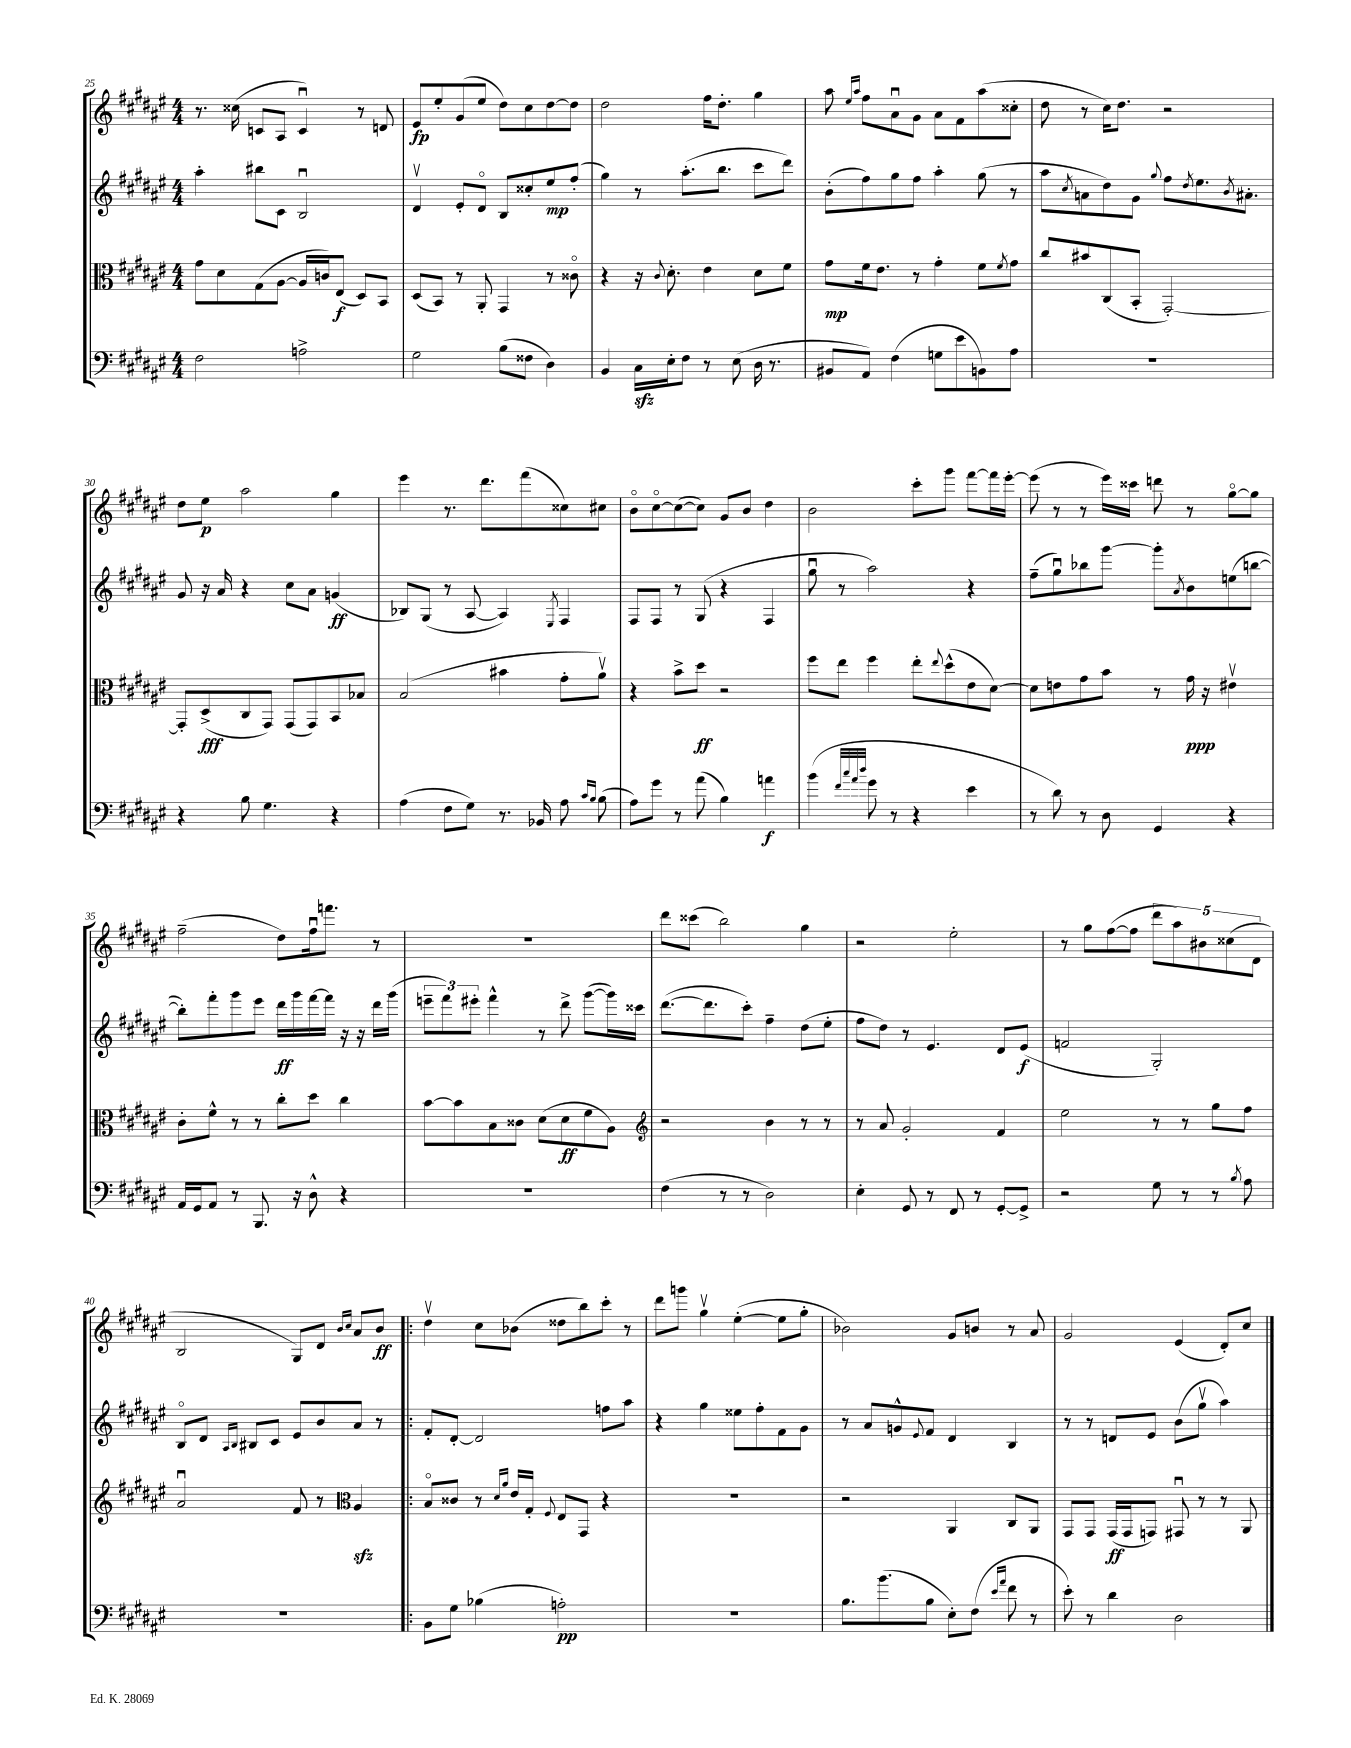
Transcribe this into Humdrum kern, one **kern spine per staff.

**kern	**dynam	**kern	**dynam	**kern	**dynam	**kern	**dynam
*part4	*part4	*part3	*part3	*part2	*part2	*part1	*part1
*staff4	*staff4	*staff3	*staff3	*staff2	*staff2	*staff1	*staff1
*clefF4	*	*clefC3	*	*clefG2	*	*clefG2	*
*k[f#c#g#d#a#e#]	*	*k[f#c#g#d#a#e#]	*	*k[f#c#g#d#a#e#]	*	*k[f#c#g#d#a#e#]	*
*M4/4	*	*M4/4	*	*M4/4	*	*M4/4	*
=25	=25	=25	=25	=25	=25	=25	=25
2F#\	.	8g#\L	.	4aa#'\	.	8.r	.
.	.	8d#\	.	.	.	.	.
.	.	.	.	.	.	(16cc##X\	.
.	.	(8G#\	.	8bb#X\L	.	8cn/L	.
.	.	[8A#\J	.	8c#\J	.	8A#/J	.
2An^\	.	16A#/LL]	.	2Bu/	.	4cu/)	.
.	.	16cn/J)	.	.	.	.	.
.	.	(8E#/J	f	.	.	.	.
.	.	8D#/L)	.	.	.	8r	.
.	.	8BB/J	.	.	.	8dn/	.
=26	=26	=26	=26	=26	=26	=26	=26
2G#\	.	(8D#/L	.	4d#v/	.	8e#/L	fp
.	.	8BB/J)	.	.	.	8ee#'/	.
.	.	8r	.	8e#'/L	.	(8g#/	.
.	.	8AA#'/	.	8d#/J	.	8ee#/J	.
(8B\L	.	4GG#/	.	8B/L	.	8dd#\L)	.
8F##X\J	.	.	.	8cc##X'/	.	8cc#\	.
4D#\)	.	8r	.	8ee#/	mp	[8dd#\	.
.	.	8c##X\	.	(8ff#'/J	.	8dd#\J]	.
=27	=27	=27	=27	=27	=27	=27	=27
4BB/	.	4r	.	4gg#\)	.	2dd#\	.
16C#zz\LL	.	16r	.	8r	.	.	.
.	.	8qqc#/	.	.	.	.	.
16E#'\J	.	8.d#'\	.	.	.	.	.
8F#\J	.	.	.	(8.aa#'\L	.	.	.
8r	.	4e#\	.	.	.	16ff#\KL	.
.	.	.	.	8.bb\J	.	8.dd#'\J	.
(8E#\	.	.	.	.	.	.	.
16D#\	.	8d#\L	.	8ccc#\L	.	4gg#\	.
8.r	.	.	.	.	.	.	.
.	.	8f#\J	.	8ddd#\J)	.	.	.
=28	=28	=28	=28	=28	=28	=28	=28
8BB#X/L	.	8g#\L	mp	(8b'\L	.	8aa#\	.
.	.	.	.	.	.	16qqee#/LL	.
.	.	.	.	.	.	16qqaa#/JJ	.
8AA#/J)	.	16f#\k	.	8ff#\)	.	8ff#\L	.
.	.	8.e#\J	.	.	.	.	.
(4F#\	.	.	.	8gg#\	.	8a#u\	.
.	.	8r	.	8ff#\J	.	8g#\J	.
8Gn\L	.	4g#'\	.	4aa#'\	.	8a#\L	.
8e#\	.	.	.	.	.	8f#\	.
8BBn\)	.	8f#\L	.	(8gg#\	.	(8aa#\	.
.	.	8qf#/	.	.	.	.	.
8A#\J	.	8g#\J	.	8r	.	8cc##X'\J	.
=29	=29	=29	=29	=29	=29	=29	=29
1r	.	8cc#/L	.	8aa#\L	.	8dd#\	.
.	.	.	.	8qcc#/	.	.	.
.	.	8b#X/	.	8an\	.	8r	.
.	.	(8C#/	.	8dd#\)	.	16cc#\KL)	.
.	.	.	.	.	.	8.dd#\J	.
.	.	8BB'/J	.	8g#\J	.	.	.
.	.	.	.	8qqgg#/	.	.	.
.	.	[2GG#'/)	.	8ff#\L	.	2r	.
.	.	.	.	8qdd#/	.	.	.
.	.	.	.	8.ee#\	.	.	.
.	.	.	.	8qb/	.	.	.
.	.	.	.	8.a#X'\J	.	.	.
!!LO:LB:g=z
=30	=30	=30	=30	=30	=30	=30	=30
4r	.	8GG#'/L]	.	8g#/	.	8dd#\L	.
.	.	(8D#^/	fff	16r	.	8ee#\J	p
.	.	.	.	16a#/	.	.	.
8B\	.	8C#/	.	4r	.	2aa#\	.
4.G#\	.	8GG#/J)	.	.	.	.	.
.	.	(8GG#/L	.	8cc#\L	.	.	.
.	.	8GG#/)	.	8a#\J	.	.	.
4r	.	8BB/	.	(4gn/	ff	4gg#\	.
.	.	8B-X/J	.	.	.	.	.
=31	=31	=31	=31	=31	=31	=31	=31
(4A#\	.	(2B/	.	8B-X/L)	.	4eee#\	.
.	.	.	.	(8G#/J	.	.	.
8F#\L	.	.	.	8r	.	8.r	.
8G#\J)	.	.	.	[8A#/	.	.	.
.	.	.	.	.	.	8.ddd#\L	.
8.r	.	4b#X\	.	4A#/])	.	.	.
.	.	.	.	.	.	(8fff#\	.
16BB-X/	.	.	.	.	.	.	.
.	.	.	.	8qE#/	.	.	.
8A#\	.	8g#'\L	.	4F#/	.	8cc##X\)	.
16qqc#/LL	.	.	.	.	.	.	.
16qqB/JJ	.	.	.	.	.	.	.
(8B\	.	8a#v\J)	.	.	.	8cc#X\J	.
=32	=32	=32	=32	=32	=32	=32	=32
8A#\L)	.	4r	.	8F#/L	.	8b\L	.
8g#\J	.	.	.	8F#/J	.	[8cc#\	.
8r	.	8b^\L	.	8r	.	(8cc#\_	.
(8a#\	.	8dd#\J	ff	(8G#/	.	8cc#\J])	.
4B\)	.	2r	.	4r	.	8g#/L	.
.	.	.	.	.	.	8b/J	.
4an\	f	.	.	4F#/	.	4dd#\	.
=33	=33	=33	=33	=33	=33	=33	=33
(4b\	.	8ff#\L	.	8gg#u\	.	2b\	.
.	.	8ee#\J	.	8r	.	.	.
32qqf#/LLL	.	.	.	.	.	.	.
32qqcc#/	.	.	.	.	.	.	.
32qqa#/	.	.	.	.	.	.	.
32qqdd#/JJJ	.	.	.	.	.	.	.
8g#\	.	4ff#\	.	2aa#\)	.	.	.
8r	.	.	.	.	.	.	.
4r	.	8ee#'\L	.	.	.	8ccc#'\L	.
.	.	8qqee#/	.	.	.	.	.
.	.	(8dd#^^\	.	.	.	8ggg#\J	.
4e#\	.	8e#\	.	4r	.	[8fff#\L	.
.	.	[8d#\J)	.	.	.	16fff#\L]	.
.	.	.	.	.	.	[16eee#'\JJ	.
=34	=34	=34	=34	=34	=34	=34	=34
8r	.	8d#\L]	.	(8ff#~\L	.	(8eee#\]	.
8d#\)	.	8en\	.	8gg#u\)	.	8r	.
8r	.	8g#\	.	8bb-X\	.	8r	.
8D#\	.	8b\J	.	[8ggg#\J	.	16eee#\LL)	.
.	.	.	.	.	.	16ccc##X\JJ	.
4GG#/	.	8r	.	8ggg#'\L]	.	8dddn\	.
.	.	.	.	8qa#/	.	.	.
.	.	16g#\	ppp	8b\	.	8r	.
.	.	16r	.	.	.	.	.
4r	.	4e#Xv\	.	(8een\	.	[8gg#\L	.
.	.	.	.	[8bbn\J	.	8gg#\J]	.
!!LO:LB:g=z
=35	=35	=35	=35	=35	=35	=35	=35
16AA#/LL	.	8c#'\L	.	8bb'\L])	.	(2ff#~\	.
16GG#/J	.	.	.	.	.	.	.
8AA#/J	.	8f#^^\J	.	8fff#'\	.	.	.
8r	.	8r	.	8ggg#\	.	.	.
8.BBB/	.	8r	.	8eee#\J	.	.	.
.	.	8cc#'\L	.	16ddd#\LL	ff	8dd#\L)	.
16r	.	.	.	16ggg#\	.	.	.
8D#^^\	.	8dd#\J	.	[16fff#\	.	16ff#u\k	.
.	.	.	.	16fff#\JJ]	.	8.fffn\J	.
4r	.	4cc#\	.	16r	.	.	.
.	.	.	.	16r	.	.	.
.	.	.	.	16ddd#\LL	.	8r	.
.	.	.	.	(16ggg#\JJ	.	.	.
=36	=36	=36	=36	=36	=36	=36	=36
1r	.	[8b\L	.	12eeen~\L	.	1r	.
.	.	.	.	12fff#\)	.	.	.
.	.	8b\]	.	.	.	.	.
.	.	.	.	12eee#X'\J	.	.	.
.	.	8B\	.	4fff#^^\	.	.	.
.	.	8c##X\J	.	.	.	.	.
.	.	(8d#\L	.	8r	.	.	.
.	.	8d#\	ff	8ddd#^\	.	.	.
.	.	8f#\	.	([8ggg#\L	.	.	.
.	.	8A#\J)	.	16ggg#\L])	.	.	.
.	.	.	.	16ccc##X\JJ	.	.	.
=37	=37	=37	=37	=37	=37	=37	=37
*	*	*clefG2	*	*	*	*	*
(4F#\	.	2r	.	([8.ddd#\L	.	8ddd#\L	.
.	.	.	.	.	.	(8ccc##X\J	.
.	.	.	.	8.ddd#\]	.	.	.
8r	.	.	.	.	.	2bb\)	.
8r	.	.	.	8ccc#'\J)	.	.	.
2D#\)	.	4b\	.	4ff#~\	.	.	.
.	.	8r	.	(8dd#\L	.	4gg#\	.
.	.	8r	.	8ee#'\J	.	.	.
=38	=38	=38	=38	=38	=38	=38	=38
4E#'\	.	8r	.	8ff#\L	.	2r	.
.	.	8a#/	.	8dd#\J)	.	.	.
8GG#/	.	2g#'/	.	8r	.	.	.
8r	.	.	.	4.e#/	.	.	.
8FF#/	.	.	.	.	.	2ee#'\	.
8r	.	.	.	.	.	.	.
[8GG#'/L	.	4f#/	.	8d#/L	.	.	.
8GG#^/J]	.	.	.	(8e#/J	f	.	.
=39	=39	=39	=39	=39	=39	=39	=39
2r	.	2ee#\	.	2fn/	.	8r	.
.	.	.	.	.	.	8gg#\L	.
.	.	.	.	.	.	([8ff#\	.
.	.	.	.	.	.	8ff#\J]	.
8G#\	.	8r	.	2G#'/)	.	10ddd#\L	.
.	.	.	.	.	.	10aa#\)	.
8r	.	8r	.	.	.	.	.
.	.	.	.	.	.	10b#X\	.
8r	.	8gg#\L	.	.	.	.	.
.	.	.	.	.	.	(10cc##X\	.
8qB/	.	.	.	.	.	.	.
8A#\	.	8ff#\J	.	.	.	.	.
.	.	.	.	.	.	10d#\J	.
!!LO:LB:g=z
=40	=40	=40	=40	=40	=40	=40	=40
1r	.	2a#u/	.	8B/L	.	2B/	.
.	.	.	.	8d#/J	.	.	.
.	.	.	.	16qqA#/LL	.	.	.
.	.	.	.	16qqB/JJ	.	.	.
.	.	.	.	8B#X/L	.	.	.
.	.	.	.	8c#/J	.	.	.
.	.	8f#/	.	8e#/L	.	8G#/L)	.
.	.	8r	.	8b/	.	8d#/J	.
*	*	*clefC3	*	*	*	*	*
.	.	.	.	.	.	16qqb/LL	.
.	.	.	.	.	.	16qqcc#/JJ	.
.	.	4A#zz/	.	8a#/J	.	8a#/L	.
.	.	.	.	8r	.	8b/J	ff
=41!|:	=41!|:	=41!|:	=41!|:	=41!|:	=41!|:	=41!|:	=41!|:
8BB\L	.	8B/L	.	8f#'/L	.	4dd#v\	.
8G#\J	.	8c##X/J	.	[8d#'/J	.	.	.
(4B-X\	.	8r	.	2d#/]	.	8cc#\L	.
.	.	16qqd#/LL	.	.	.	.	.
.	.	16qqa#/JJ	.	.	.	.	.
.	.	16e#/LL	.	.	.	(8b-X\J	.
.	.	16G#'/JJ	.	.	.	.	.
.	.	8qqF#/	.	.	.	.	.
2An'\)	pp	8E#/L	.	.	.	8dd##X\L	.
.	.	8GG#/J	.	.	.	8bb\)	.
.	.	4r	.	8ffn\L	.	8ccc#'\J	.
.	.	.	.	8aa#\J	.	8r	.
=42	=42	=42	=42	=42	=42	=42	=42
1r	.	1r	.	4r	.	8ddd#\L	.
.	.	.	.	.	.	8gggn\J	.
.	.	.	.	4gg#\	.	4gg#v\	.
.	.	.	.	8ee##X\L	.	([4ee#'\	.
.	.	.	.	8ff#'\	.	.	.
.	.	.	.	8f#\	.	8ee#\L]	.
.	.	.	.	8g#\J	.	8gg#'\J	.
=43	=43	=43	=43	=43	=43	=43	=43
8.B\L	.	2r	.	8r	.	2b-X\)	.
.	.	.	.	8a#/L	.	.	.
(8.b\	.	.	.	.	.	.	.
.	.	.	.	8gn^^/	.	.	.
.	.	.	.	8qqe#/	.	.	.
8B\J	.	.	.	8f#/J	.	.	.
8E#'\L)	.	4AA#/	.	4d#/	.	8g#/L	.
(8F#\J	.	.	.	.	.	8bn/J	.
16qqe#/LL	.	.	.	.	.	.	.
16qqa#/JJ	.	.	.	.	.	.	.
8f#\	.	8C#/L	.	4B/	.	8r	.
8r	.	8AA#/J	.	.	.	8a#/	.
=44	=44	=44	=44	=44	=44	=44	=44
8e#'\)	.	8GG#/L	.	8r	.	2g#/	.
8r	.	8GG#/J	.	8r	.	.	.
4d#\	.	(16GG#/LL	ff	8dn/L	.	.	.
.	.	16GG#/J	.	.	.	.	.
.	.	8GGn/J)	.	8e#/J	.	.	.
2D#\	.	8GG#Xu/	.	(8b\L	.	(4e#/	.
.	.	8r	.	8gg#v\J	.	.	.
.	.	8r	.	4aa#\)	.	8d#'/L)	.
.	.	8AA#/	.	.	.	8cc#/J	.
==	==	==	==	==	==	==	==
*-	*-	*-	*-	*-	*-	*-	*-
